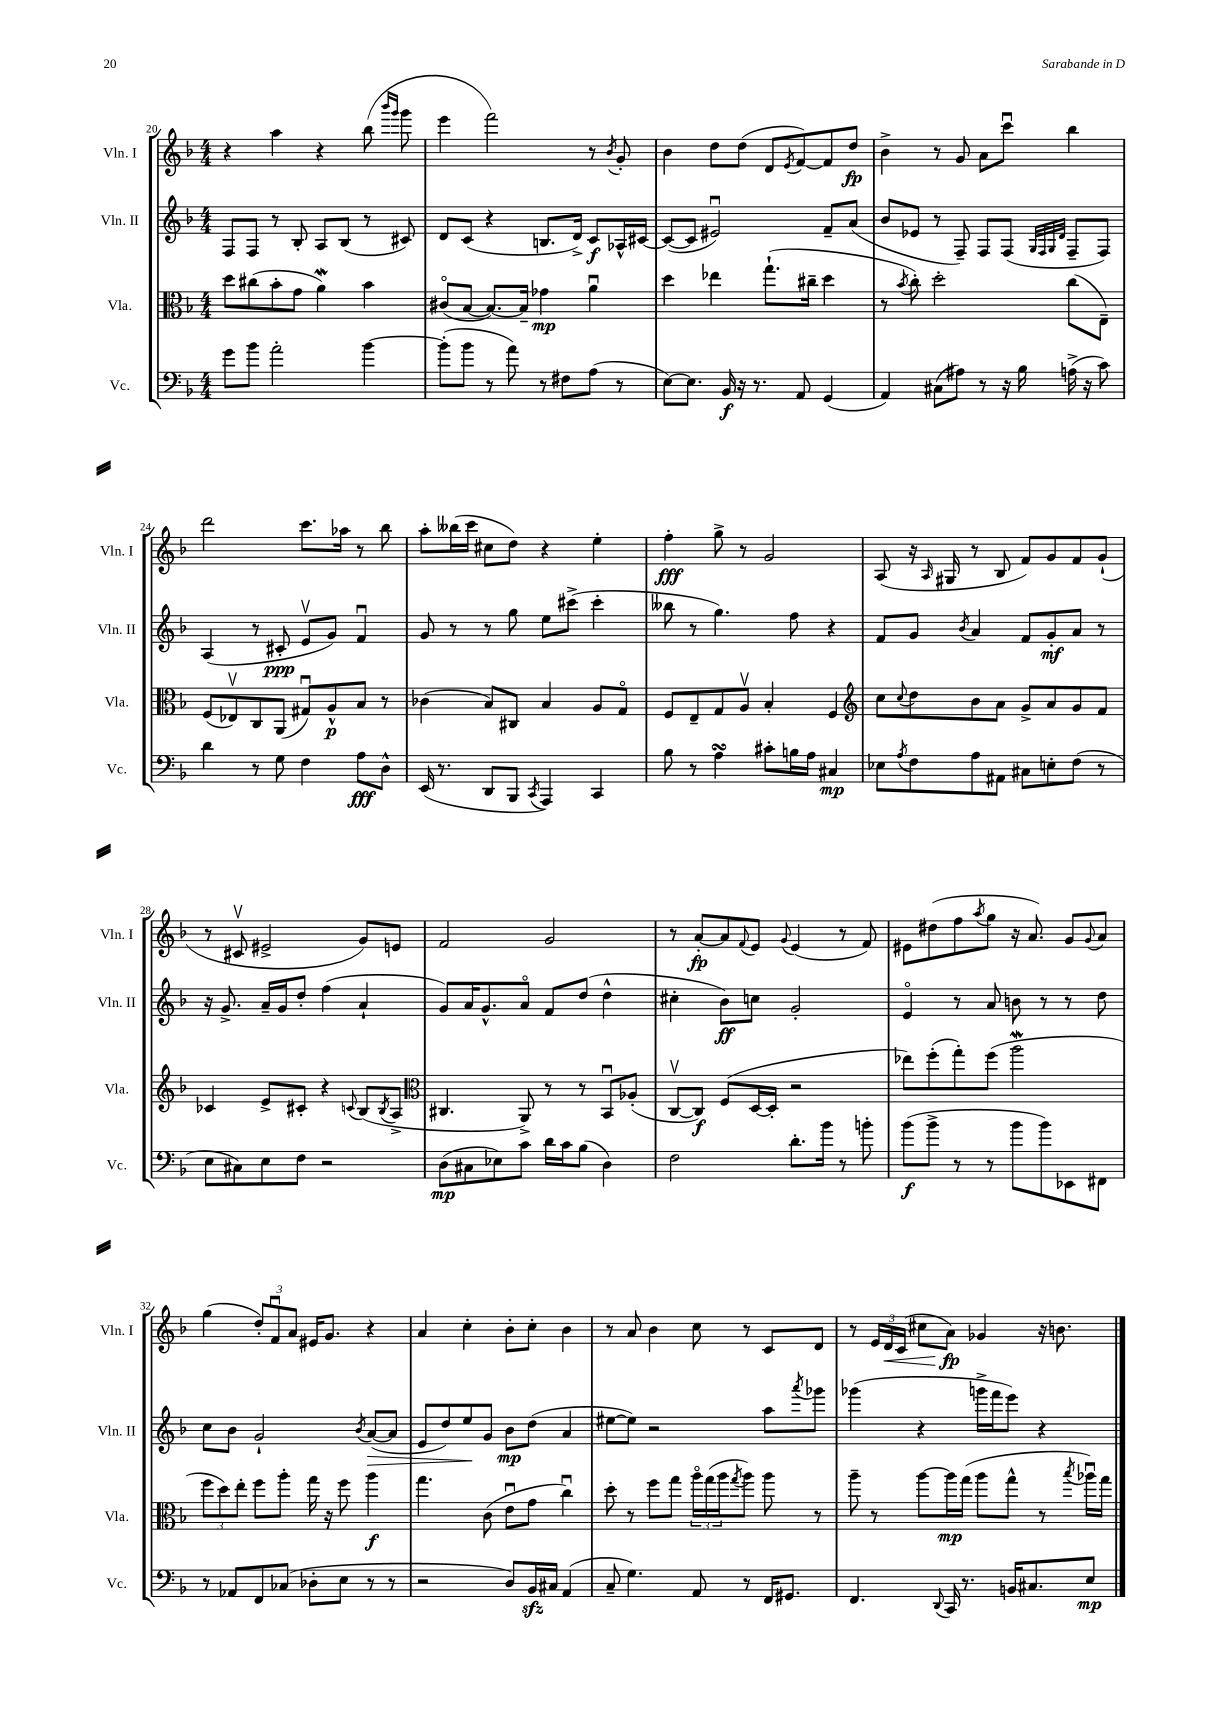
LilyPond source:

<<
\new StaffGroup <<
\new Staff = "s0" \with { instrumentName = "Vln. I" shortInstrumentName = "Vln. I" } {
    \clef treble \key f \major \numericTimeSignature \time 4/4
    r4 a''4 r4 bes''8( \grace { bes'''16 g'''16 } g'''8 |
    e'''4 f'''2) r8 \acciaccatura { bes'8 } g'8-. |
    bes'4 d''8 d''8( d'8 \acciaccatura { e'8 } f'8~) f'8 d''8\fp |
    bes'4-> r8 g'8 a'8 c'''8\downbow bes''4 |
    d'''2 c'''8. aes''16 r8 bes''8 |
    a''8-. beses''16( c'''16 cis''8 d''8) r4 e''4-. |
    f''4-.\fff g''8-> r8 g'2 |
    a8( r16 \grace { a16 } gis16 r8 bes8 f'8) g'8 f'8 g'8-!( |
    r8 cis'8\upbow eis'2-> g'8) e'8 |
    f'2 g'2 |
    r8 a'8~-.\fp a'8 \appoggiatura { f'8 } e'8 \appoggiatura { g'8 } e'4( r8 f'8) |
    eis'8 dis''8( f''8 \acciaccatura { a''8 } g''8 r16 a'8.) g'8 \appoggiatura { g'8 } a'8 |
    g''4( \tuplet 3/2 { d''8-.) f'8\downbow a'8 } eis'16 g'8. r4 |
    a'4 c''4-. bes'8-. c''8-. bes'4 |
    r8 a'8 bes'4 c''8 r8 c'8 d'8 |
    r8 \tuplet 3/2 { e'16 d'16\< c'16( } cis''8 a'8\fp\!) ges'4 r16 b'8. \bar "|." |
}
\new Staff = "s1" \with { instrumentName = "Vln. II" shortInstrumentName = "Vln. II" } {
    \clef treble \key f \major \numericTimeSignature \time 4/4
    f8 f8 r8 bes8-. a8 bes8( r8 cis'8) |
    d'8 c'8( r4 b8. d'16->) c'8\f aes16-^ cis'16~ |
    cis'8~( cis'8 eis'2\downbow) f'8-- a'8( |
    bes'8 ees'8 r8 f8--) f8 f8( \grace { g32 f32 g32 d'32 } f8-- f8) |
    a4( r8 cis'8-.\ppp e'8\upbow g'8) f'4\downbow |
    g'8 r8 r8 g''8 e''8 cis'''8->( cis'''4-. |
    beses''8 r8 g''4.) f''8 r4 |
    f'8 g'8 \acciaccatura { bes'8 } a'4 f'8 g'8-.\mf a'8 r8 |
    r16 g'8.-> a'16-- g'16 d''8-. f''4( a'4-! |
    g'8) a'16 g'8.-^ a'8\flageolet f'8 d''8( d''4-^ |
    cis''4-. bes'8\ff) c''8 g'2-. |
    e'4\flageolet r8 a'8 b'8 r8 r8 d''8 |
    c''8 bes'8 g'2-! \acciaccatura { bes'8 } a'8~\>( a'8 |
    e'8 d''8) e''8\! g'8 bes'8\mp d''8( a'4 |
    eis''8~ eis''8) r2 a''8 \acciaccatura { a'''8 } ges'''8 |
    ges'''4( r4 g'''16-> f'''16 e'''8) r4 \bar "|." |
}
\new Staff = "s2" \with { instrumentName = "Vla." shortInstrumentName = "Vla." } {
    \clef alto \key f \major \numericTimeSignature \time 4/4
    d''8 cis''8( bes'8-. g'8 a'4\mordent) bes'4 |
    cis'8\flageolet( bes8~ bes8.~) bes16-- ges'4\mp a'4\downbow |
    d''4 ees''4 g''8.-!( cis''16-- d''4 |
    r8 \acciaccatura { bes'8 } c''8-.) d''2-. c''8( e8--) |
    f8( ees8\upbow) c8 a,8( gis8\downbow) a8-^\p bes8 r8 |
    ces'4( bes8) cis8 bes4 a8 g8\flageolet |
    f8 e8-- g8 a8\upbow bes4-. f4 |
    \clef treble c''8 \appoggiatura { c''8 } d''8 bes'8 a'8 g'8-> a'8 g'8 f'8 |
    ces'4 e'8-> cis'8-. r4 \appoggiatura { c'8 } bes8( \acciaccatura { bes8 } a8-> |
    \clef alto cis4. a,8->) r8 r8 bes,8\downbow aes8-.( |
    c8~\upbow c8\f) f8( d16~ d16-. r2 |
    ees''8) f''8-.( g''8-.) f''8( a''2\mordent |
    \tuplet 3/2 { f''8 d''8) e''8-. } f''8 a''8-. g''16 r16 f''8 a''4\f |
    g''4. c'8( e'8\downbow g'8 c''4\downbow) |
    d''8-. r8 f''8 g''8 \tuplet 3/2 { a''16\flageolet g''16( a''16 } \acciaccatura { g''8 } a''8) a''8 r8 |
    a''8-- r8 a''8~ a''16\mp g''16( a''8 g''8-^ r8 \acciaccatura { bes''8 } aes''16\downbow) g''16 \bar "|." |
}
\new Staff = "s3" \with { instrumentName = "Vc." shortInstrumentName = "Vc." } {
    \clef bass \key f \major \numericTimeSignature \time 4/4
    g'8 bes'8 a'2-. bes'4~ |
    bes'8-.( bes'8 r8 a'8) r8 fis8 a8( r8 |
    e8~) e8. bes,16\f r16 r8. a,8 g,4( |
    a,4) cis8( ais8) r8 r16 bes16 a16->( r16 c'8) |
    d'4 r8 g8 f4 a8\fff d8-^ |
    e,16( r8. d,8 bes,,8 \acciaccatura { c,8 } a,,4) c,4 |
    bes8 r8 a4\turn cis'8-. b16 a16 cis4\mp |
    ees8 \acciaccatura { a8 } f8 a8 ais,8 cis8 e8-. f8( r8 |
    e8 cis8) e8 f8 r2 |
    d8\mp( cis8 ees8) c'8 d'16 c'16 bes8( d4) |
    f2 d'8.-. bes'16 r8 b'8-. |
    bes'8\f( bes'8-> r8 r8 bes'8 bes'8) ees,8 fis,8 |
    r8 aes,8 f,8 ces8( des8-. e8 r8 r8 |
    r2 d8) bes,16\sfz cis16 a,4( |
    c8-- g4.) a,8 r8 f,16 gis,8. |
    f,4. \appoggiatura { d,8 } c,16 r8. b,16 cis8. e8\mp \bar "|." |
}
>>
>>
\layout { \context { \Score currentBarNumber = #20 } }
